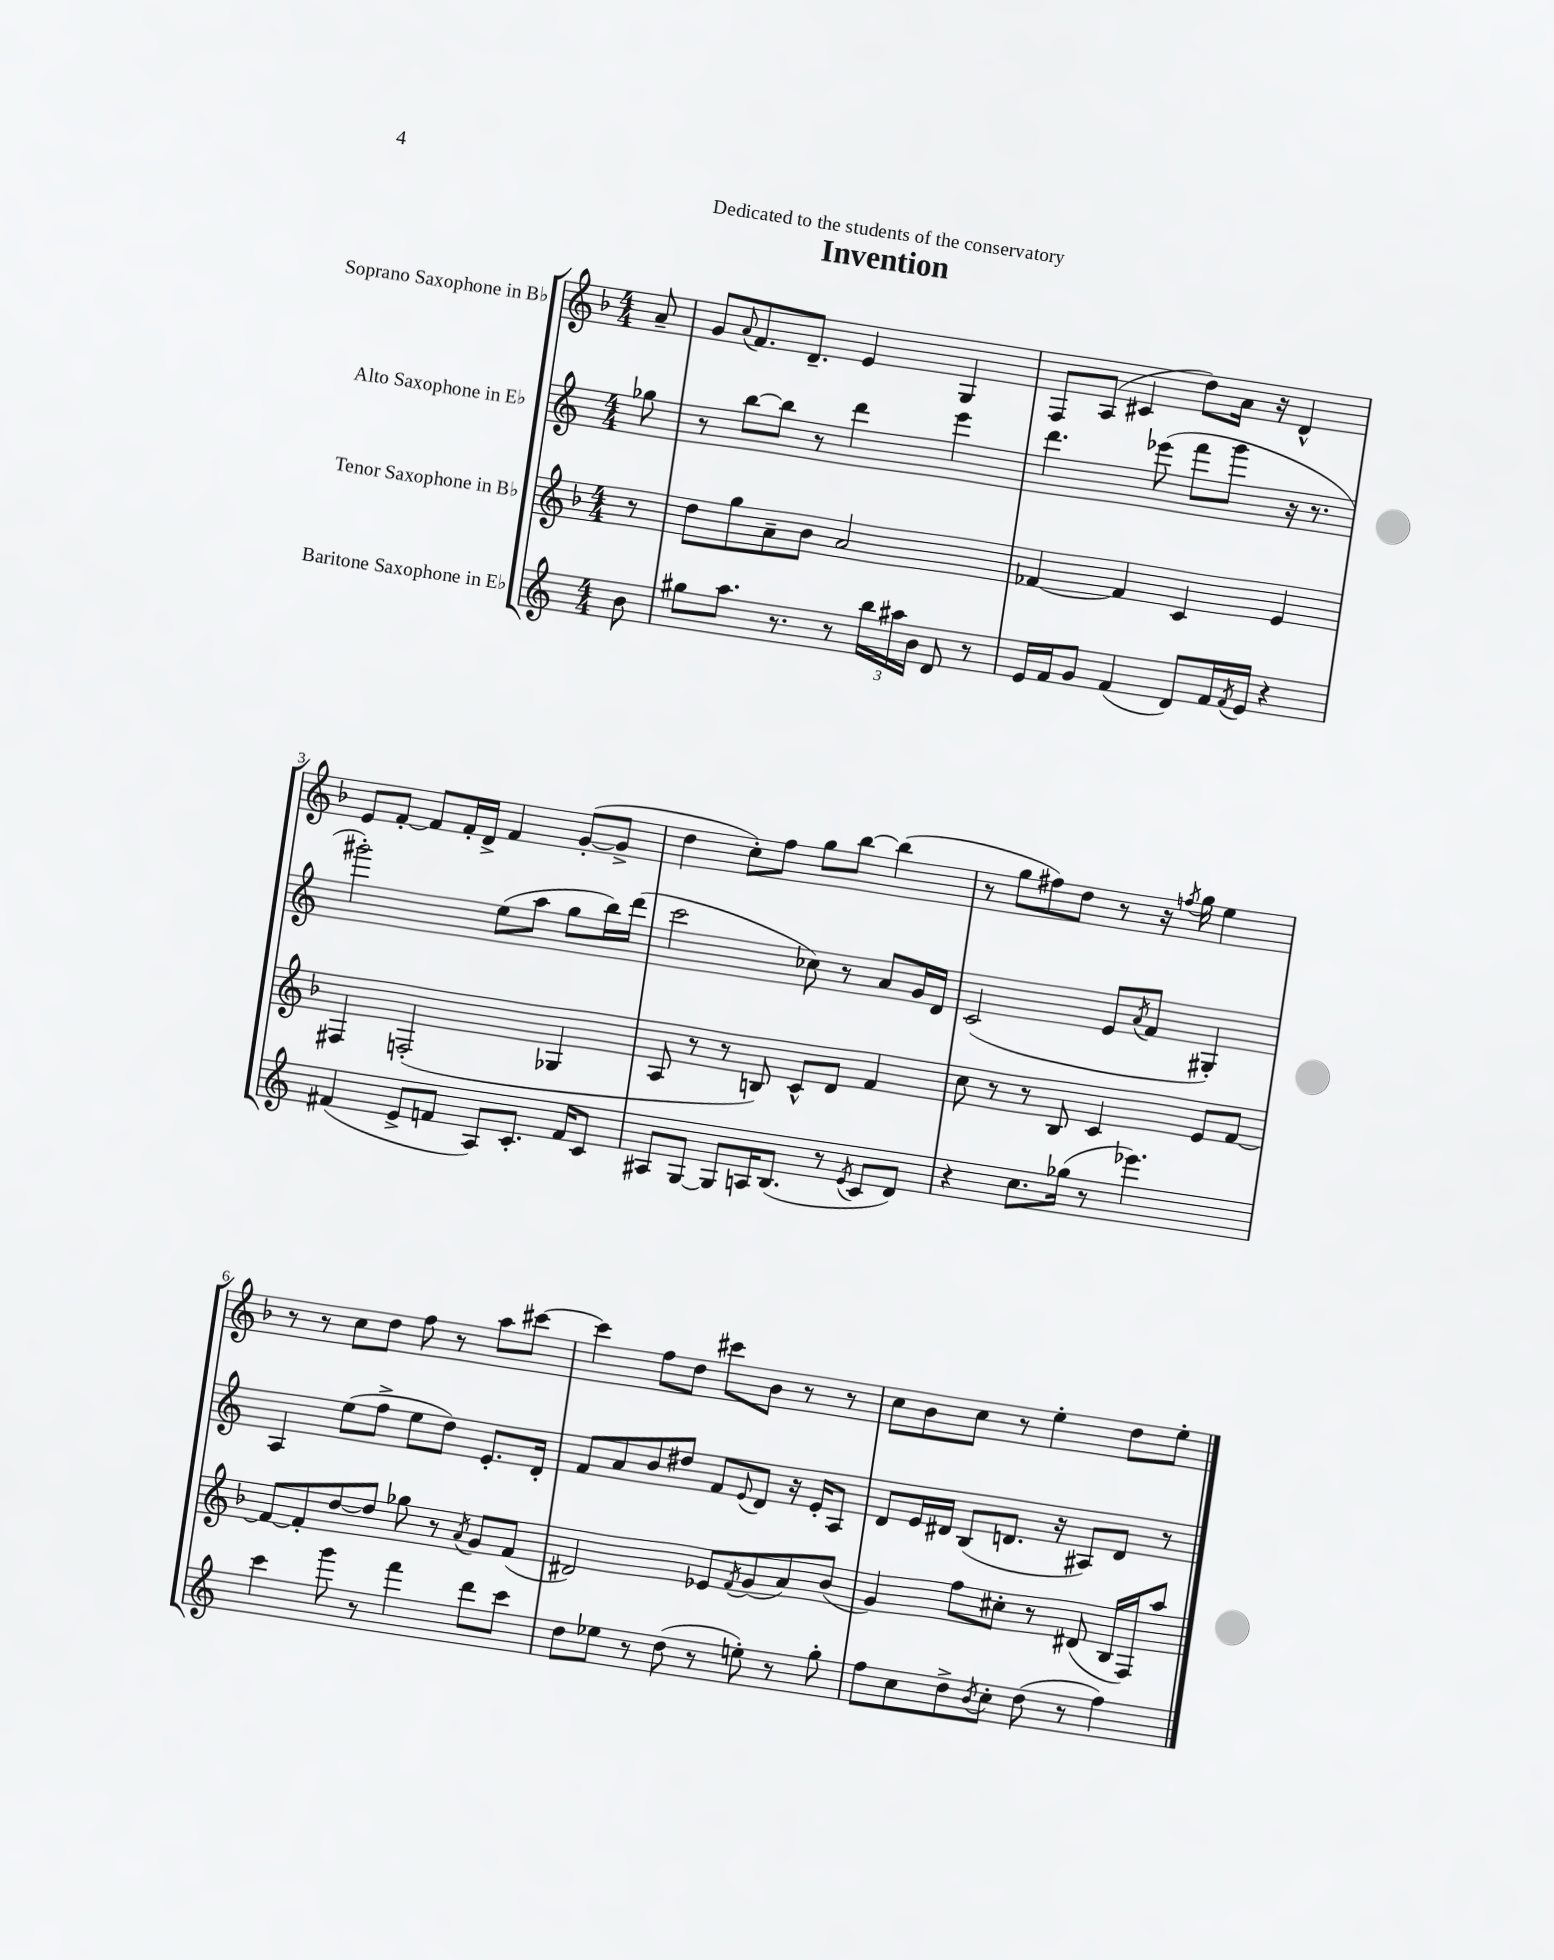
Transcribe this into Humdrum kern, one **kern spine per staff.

**kern	**kern	**kern	**kern
*part4	*part3	*part2	*part1
*staff4	*staff3	*staff2	*staff1
*I"Baritone Saxophone in E♭	*I"Tenor Saxophone in B♭	*I"Alto Saxophone in E♭	*I"Soprano Saxophone in B♭
*clefG2	*clefG2	*clefG2	*clefG2
*k[]	*k[b-]	*k[]	*k[b-]
*M4/4	*M4/4	*M4/4	*M4/4
=	=	=	=
8b\	8r	8gg-X\	8a~/
=1	=1	=1	=1
8gg#X\L	8dd\L	8r	8g/L
.	.	.	8qqa/
8.aa\J	8gg\	[8bb\L	8.f/
.	8a~\	8bb\J]	.
8.r	.	.	8.d~/J
.	8b-\J	8r	.
8r	2a/	4ddd\	4e/
24bb\LL	.	.	.
24aa#X\	.	.	.
24b\JJ	.	.	.
8d/	.	4eee\	4G/
8r	.	.	.
=2	=2	=2	=2
16e/LL	[4f-X/	4.ddd\	8F/L
16f/J	.	.	.
8g/J	.	.	(8A/J
(4f/	4f-/]	.	4c#X/
.	.	(8eee-X\	.
8d/L)	4c/	8fff\L	8dd\L)
16f/L	.	8ggg\J	16a\Jk
8qf/	.	.	.
16e/JJ	.	.	16r
4r	4e/	16r	4d^^/
.	.	8.r	.
!!LO:LB:g=z
=3	=3	=3	=3
(4f#X/	4F#X/	2ggg#X'\)	8e/L
.	.	.	[8f'/J
8e^/L	(2Fn'/	.	8f/L]
8fn/J	.	.	16f'/L
.	.	.	16d^/JJ
8A/L)	.	(8ee\L	4f/
8.c'/J	.	8aa\J	.
.	4G-X/	8gg\L	([8g'/L
16f/KL	.	.	.
8c/J	.	16bb\L)	8g^/J]
.	.	(16ddd\JJ	.
=4	=4	=4	=4
8A#X/L	8A/	2ccc\	4dd\
[8G/J	8r	.	.
8G/L]	8r	.	8cc'\L)
16An/K	8Bn/)	.	8ff\J
(8.B/J	.	.	.
.	8c^^/L	8cc-X\)	8gg\L
8r	8d/J	8r	[8bb-\J
8qe/	.	.	.
8c/L	4f/	8a/L	(4bb-\]
8d/J)	.	16g/L	.
.	.	16d/JJ	.
=5	=5	=5	=5
4r	8cc\	(2c/	8r
.	8r	.	8gg\L
8.cc\L	8r	.	8ff#X\)
.	8B-/	.	8dd\J
(16gg-X\Jk	.	.	.
8r	4c/	8e/L	8r
.	.	8qa/	.
4.eee-X\)	.	8f/J	16r
.	.	.	8qffn/
.	.	.	16gg\
.	8e/L	4G#X'/)	4ee\
.	[8f/J	.	.
!!LO:LB:g=z
=6	=6	=6	=6
4ccc\	8f/L_	4A/	8r
.	8f'/]	.	8r
8ggg\	[8dd/	(8ee\L	8cc\L
8r	8dd/J]	8ff^\J	8dd\J
4fff\	8gg-X\	8ee\L	8ff\
.	8r	8dd\J)	8r
.	8qa/	.	.
8ddd\L	8g/L	8.e'/L	8aa\L
8ccc\J	(8f/J	.	[8ccc#X\J
.	.	16d'/Jk	.
=7	=7	=7	=7
8dd\L	2d#X/)	8f/L	4ccc#\]
8ee-X\J	.	8a/	.
8r	.	8b/	8ff\L
(8dd\	.	8dd#X/J	8dd\J
8r	8e-X/L	8f/L	8ccc#X\L
.	8qf/	8qqe/	.
8een'\)	(8g/	8d/J	8b-\J
8r	8a/)	16r	8r
.	.	16e'/KL	.
8gg'\	(8b-/J	8A/J	8r
=8	=8	=8	=8
8ff\L	4g/)	8d/L	8cc\L
8cc\	.	16e/L	8b-\
.	.	16d#X/JJ	.
8dd^\	8ff\L	(8B/L	8cc\J
8qb/	.	.	.
8cc'\J	8cc#X'\J	8.dn/J	8r
(8dd\	8r	.	4ee'\
.	.	16r	.
8r	(8d#X/	8A#X/L)	.
4ff\)	16B-/LL	8d/J	8dd\L
.	16F/J)	.	.
.	8aa/J	8r	8ee'\J
==	==	==	==
*-	*-	*-	*-
